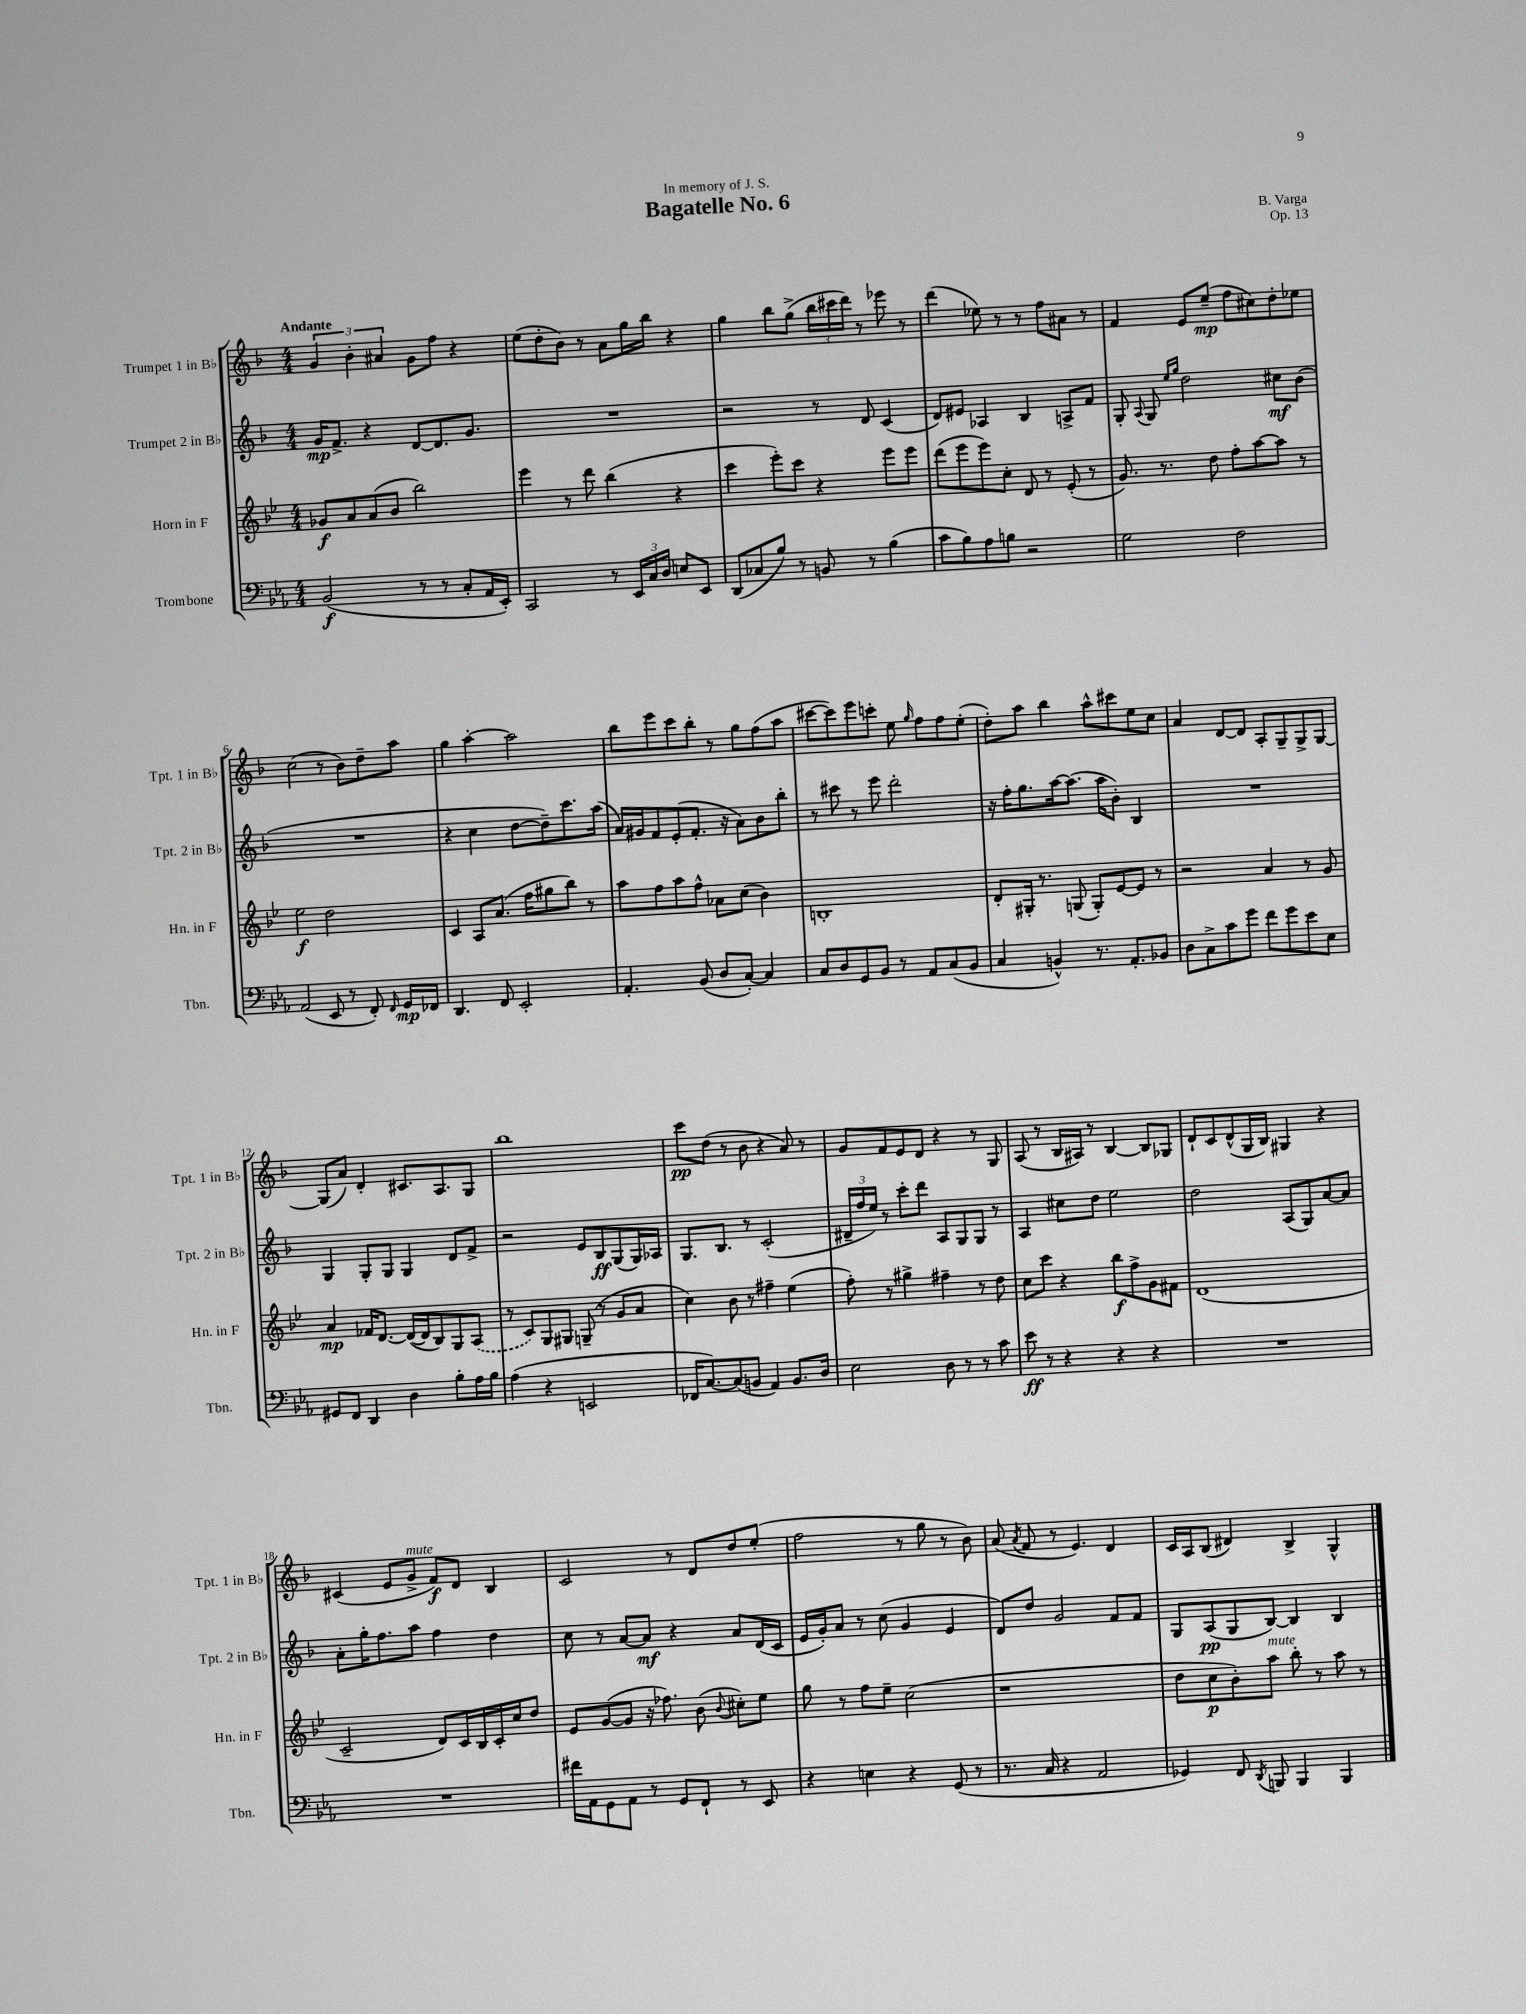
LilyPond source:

\header { title = "Bagatelle No. 6" composer = "B. Varga" dedication = "In memory of J. S." opus = "Op. 13" }
<<
\new StaffGroup <<
\new Staff = "s0" \with { instrumentName = "Trumpet 1 in Bb" shortInstrumentName = "Tpt. 1 in Bb" } {
    \clef treble \key f \major \numericTimeSignature \time 4/4 \tempo "Andante"
    \autoBeamOff \tuplet 3/2 { g'4 bes'4-. ais'4 } g'8[ f''8] r4 |
    e''8[( d''8-. bes'8]) r8 a'8[ g''16 bes''16] r4 |
    g''4 bes''8[ g''8]->( \tuplet 3/2 { bes''16[ cis'''16 d'''16]) } r8 ees'''8 r8 |
    d'''4( ees''8) r8 r8 f''8[ ais'8] r8 |
    f'4 e'8[ e''8]--\mp( f''8[ cis''8) d''8-. ees''8] |
    c''2( r8 bes'8[) d''8-- a''8] |
    g''4 a''4~-. a''2 |
    bes''8[ e'''8 c'''8 bes''8]-. r8 g''8[ f''8( a''8] |
    cis'''8[~ cis'''8) e'''8 c'''8]-. e''8 \grace { g''16 } f''8[ f''8 e''8]-.( |
    d''8[-.) a''8] bes''4 a''8[-^ cis'''8 e''8 c''8] |
    a'4 d'8[~ d'8] a8[-. g8-- g8-> g8]~ |
    g8[( a'8]) d'4-. cis'8.[ a8. g8] |
    bes''1 |
    c'''8[\pp d''8]( r8 bes'8 r4 a'8) r8 |
    g'8[ f'8 e'8 d'8] r4 r8 g8 |
    a8( r8 bes16[ ais16]) r8 bes4~ bes8[ ges8] |
    d'8[-! c'8 d'8-^( g16 bes16]) gis4 r4 |
    cis'4( e'8[ g'8]->^\markup { \italic "mute" } f'8[\f) d'8] bes4 |
    c'2 r8 d'8[ d''8 e''8]-.( |
    f''2 r8 g''8 r8 bes'8) |
    a'8( \acciaccatura { a'8 } f'8 r8 e'4.) d'4 |
    c'16[ a16 bes8]( dis'4) bes4-> g4-^ \bar "|." |
}
\new Staff = "s1" \with { instrumentName = "Trumpet 2 in Bb" shortInstrumentName = "Tpt. 2 in Bb" } {
    \clef treble \key f \major \numericTimeSignature \time 4/4
    \autoBeamOff g'16[\mp f'8.]-> r4 d'8[~ d'8. g'8.] |
    R1 |
    r2 r8 d'8 c'4( |
    d'8[) eis'8] aes4 bes4 a8[-> f'8] |
    g8-. \appoggiatura { a8 } g8 \grace { e''16[ g''16] } d''2 cis''8[\mf bes'8]( |
    R1 |
    r4 c''4 d''8[~ d''8--) c'''8. a''16]( |
    a'16[) gis'16 f'8 e'8-.( f'8.]-. r16 a'8[) bes'8 bes''8]-. |
    r8 cis'''8 r8 e'''8 d'''2-. |
    r16 f''16[-. g''8. a''16~ a''8.]( a''16[ bes'8]-.) bes4 |
    R1 |
    g4 g8[-. g8] g4 d'8[ f'8]-> |
    r2 e'8[ bes8\ff g8( g16) aes16] |
    g8.[ bes8.] r8 c'2-.( |
    \tuplet 3/2 { dis'16[-- f''16 e''16]) } r8 c'''8[-. d'''8] a8[ g8 g8] r8 |
    a4 cis''8[ d''8] e''2 |
    d''2 a8[( g8) a'8~ a'8] |
    a'8[-. g''16-. f''8. a''8] f''4 d''4 |
    c''8 r8 a'8[~ a'8]\mf r4 a'8[ d'16( c'16] |
    e'16[ g'16-.) a'8] r8 c''8( g'4 e'4 |
    d'8[) d''8] g'2 f'8[ f'8] |
    g8[ a8\pp( g8 bes8]~) bes4 bes4 \bar "|." |
}
\new Staff = "s2" \with { instrumentName = "Horn in F" shortInstrumentName = "Hn. in F" } {
    \clef treble \key bes \major \numericTimeSignature \time 4/4
    \autoBeamOff ges'8[\f a'8 a'8( bes'8] bes''2) |
    ees'''4 r8 d'''8 bes''4( r4 |
    c'''4 ees'''8[-.) c'''8] r4 ees'''8[ ees'''8] |
    d'''8[( ees'''8 ees'''8) c''8]-. d'8 r8 ees'8-.( r8 |
    g'8.) r8. d''8 f''8[-. a''8~ a''8] r8 |
    ees''2\f d''2 |
    c'4 a8[ a'8.]( f''16[ gis''8 bes''8]) r8 |
    a''8[ f''8 a''8 f''8]-^ aes'8[ c''8]( bes'4) |
    b1-. |
    d'8[-. gis16]-. r8. g8( g8[-.) ees'8~ ees'8] r8 |
    r2 a'4 r8 g'8 |
    a'4\mp fes'16[ d'8.]~ d'16[~( d'16 bes8) g8 \once \slurDashed a8]( |
    r8 c'8[) g8 gis8] g8--( r8 g'8[ a'8] |
    c''4) bes'8 r8 fis''4-- ees''4( |
    f''8-.) r8 gis''4-> fis''4-- r8 d''8 |
    c''8[ c'''8] r4 bes''8[\f f''8-> g'8 fis'8] |
    d'1( |
    c'2-- d'8[) c'16 bes16 c'16-. c''16 d''8] |
    ees'8[ g'8~( g'8] r16 fes''8.) bes'8( \appoggiatura { bes'8 } cis''8[-.) ees''8] |
    g''8 r8 f''8[ ees''8]-- c''2( |
    r1 |
    d''8[ c''8\p bes'8-.) a''8]^\markup { \italic "mute" } bes''8-. r8 a''8 r8 \bar "|." |
}
\new Staff = "s3" \with { instrumentName = "Trombone" shortInstrumentName = "Tbn." } {
    \clef bass \key ees \major \numericTimeSignature \time 4/4
    \autoBeamOff bes,2\f( r8 r8 c8[-. aes,16 ees,16]-.) |
    c,2 r8 \tuplet 3/2 { ees,16[ c16 d16] } e8[ ees,8] |
    d,8[( ces8 bes8]) r8 b,8 r8 bes4( |
    c'8[ bes8) aes8 b8] r2 |
    g2 f2 |
    aes,2( ees,8 r8 f,8-.) \grace { f,16 } g,16[\mp fes,16] |
    d,4. f,8 ees,2-. |
    aes,4.-. bes,8( d8[ c8]~-.) c4 |
    c8[ d8 g,8 bes,8] r8 aes,8[ c8( bes,8] |
    c4 b,4-^) r8. aes,8.[-. bes,8] |
    d8[ c8-> c'8 g'8] f'8[ g'8 ees'8 ees8] |
    gis,8[ f,8] d,4 d4 bes8[-. aes16 bes16] |
    aes4( r4 e,2 |
    fes,16[ c8.~) c8( b,8] aes,4) b,8.[ d16] |
    ees2 d8 r8 r8 c'8 |
    ees'8\ff r8 r4 r4 r4 |
    R1 |
    R1 |
    fis'16[ aes,16 g,8 aes,8] r8 g,8[ f,8]-! r8 ees,8 |
    r4 e4 r4 g,8( r8 |
    r8. c16 r4 aes,2 |
    ges,4) f,8 \acciaccatura { d,8 } b,,8 b,,4 b,,4 \bar "|." |
}
>>
>>
